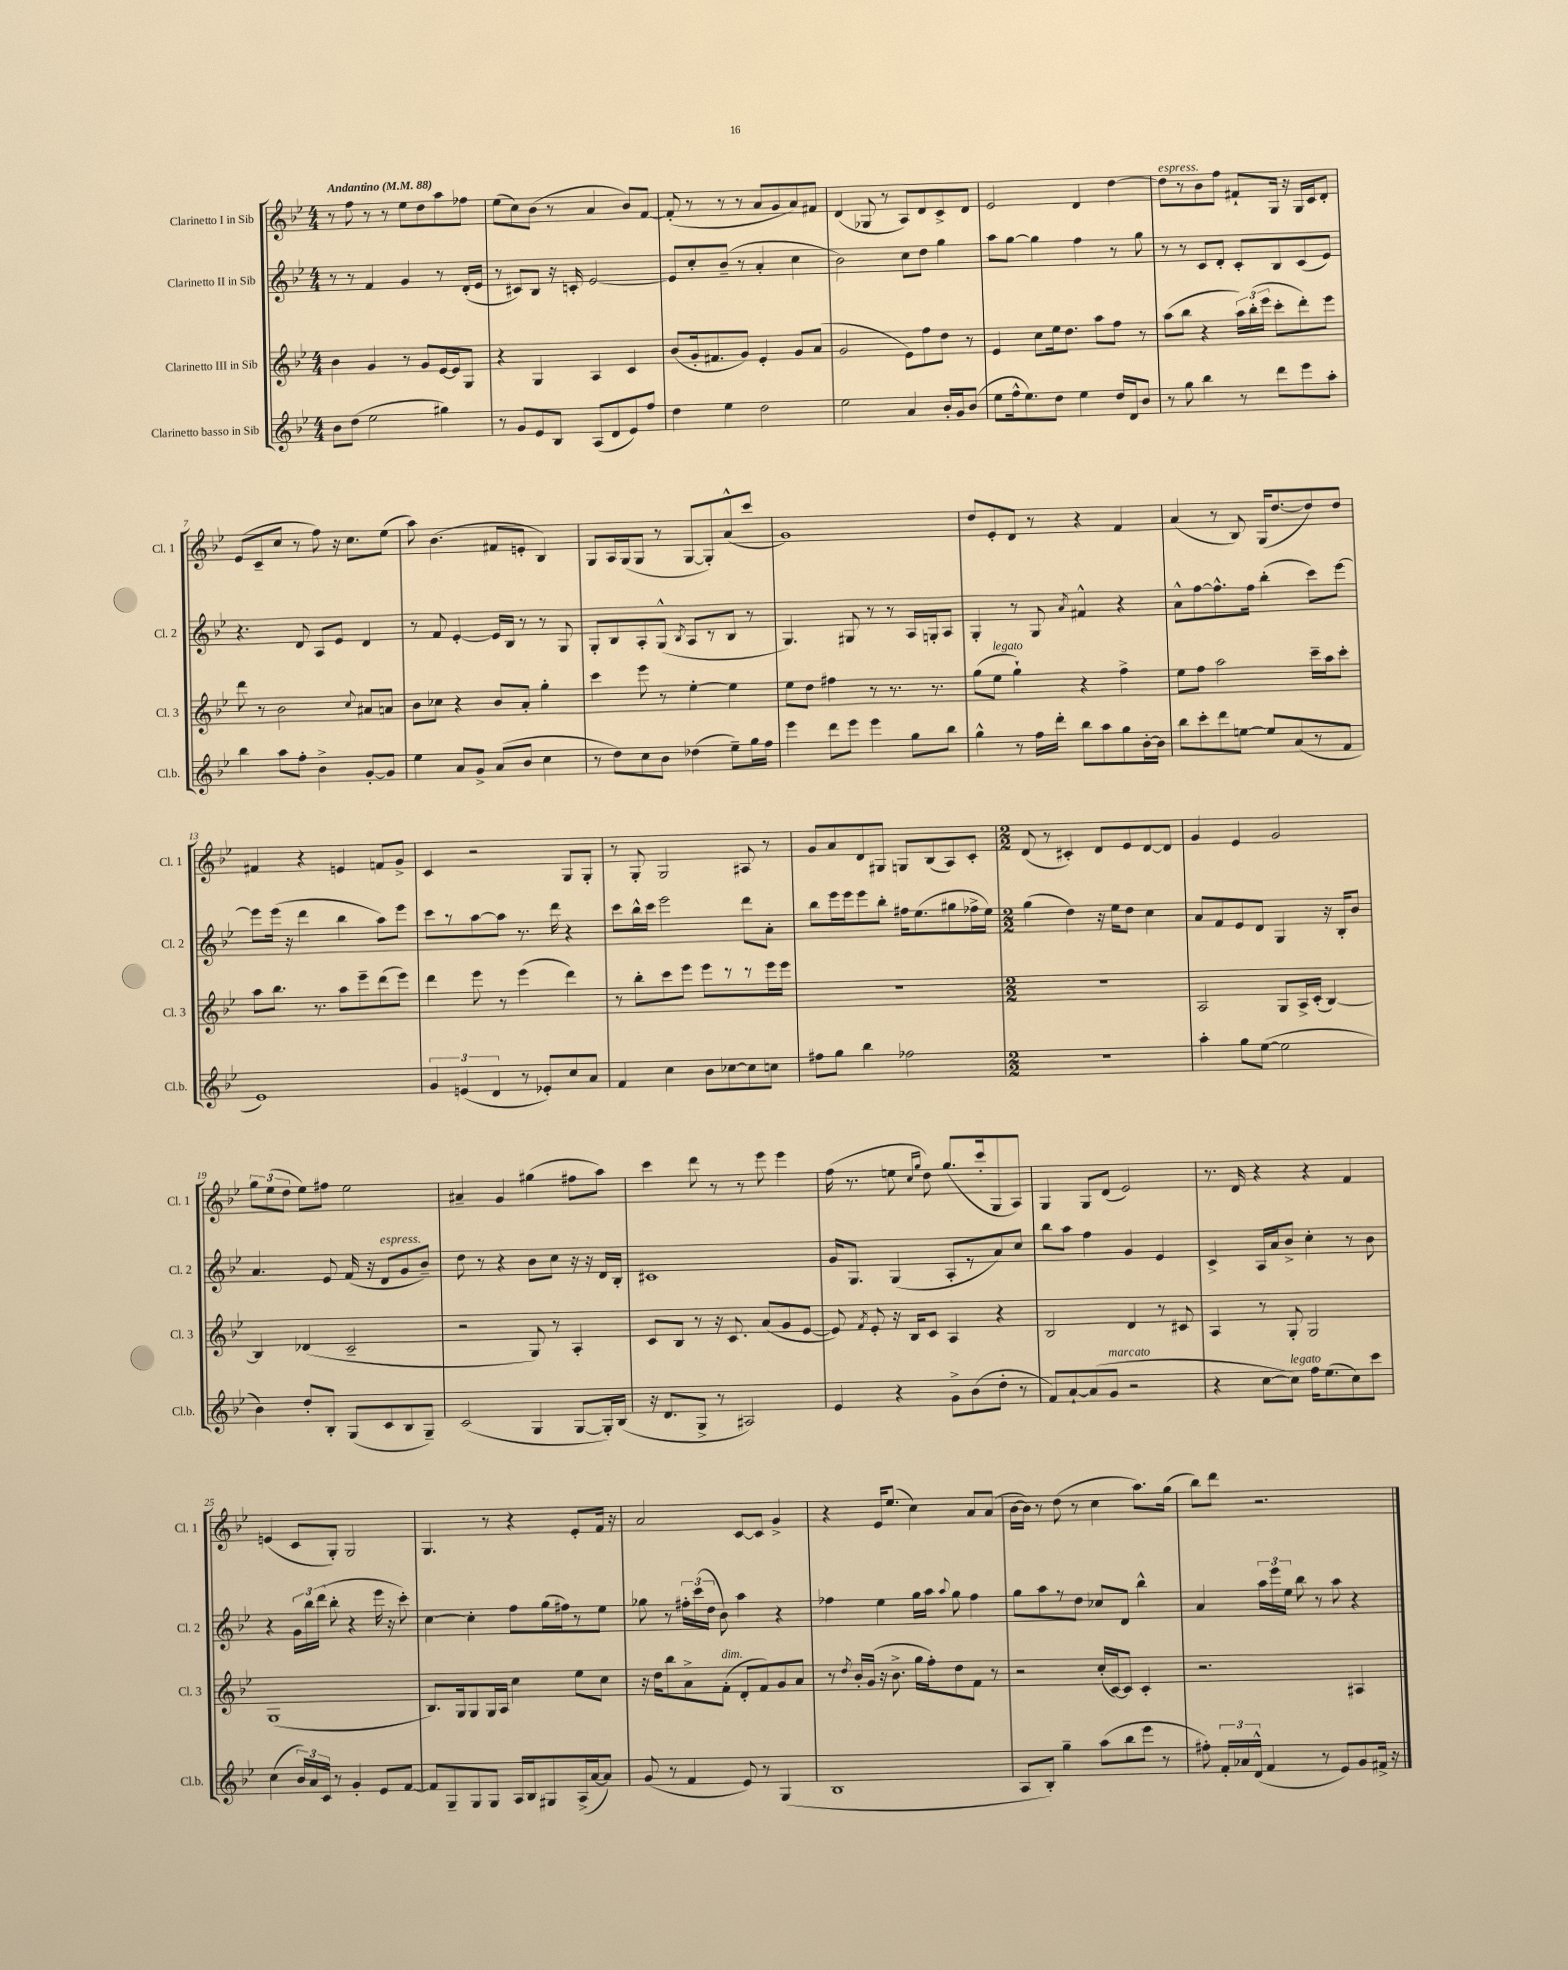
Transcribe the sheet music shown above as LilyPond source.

<<
\new StaffGroup <<
\new Staff = "s0" \with { instrumentName = "Clarinetto I in Sib" shortInstrumentName = "Cl. 1" } {
    \clef treble \key bes \major \numericTimeSignature \time 4/4 \tempo "Andantino" 4 = 88
    \autoBeamOff r8 f''8 r8 r8 ees''8[ d''8 a''8 fes''8] |
    ees''8[( c''8) bes'8]( r8 a'4 bes'8[) f'8]~ |
    f'8-.( r8 r8 r8 a'8[ g'8 a'8) fis'8] |
    d'4( ges8 r8 a8[) d'8 c'8-> d'8] |
    ees'2 d'4 d''4~ |
    d''8[^\markup { \italic "espress." } r8 bes'8 f''8] fis'8[-! g16] r16 g16[ c'16 d'8]-. |
    ees'8[( c'8-- c''8] r8 f''8) r16 c''8.[ ees''8]( |
    a''8) bes'4.( fis'8[ e'8]-. bes4) |
    g8[ a16 g16( g8] r8 g8[~ g8-.) a'8-^( c'''8] |
    g'1) |
    d''8[ ees'8-. d'8] r8 r4 f'4 |
    a'4( r8 bes8) g16[( d''8.~ d''8) d''8] |
    fis'4 r4 e'4 f'8[ g'8]-> |
    c'4 r2 g8[ g8]-. |
    r8 g8-. g2 ais8 r8 |
    g'8[ a'8 d'8 gis8] g8[ bes8( a8) c'8]-. |
    \numericTimeSignature \time 2/2 d'8( r8 cis'4-.) d'8[ ees'8 d'8~ d'8] |
    g'4 ees'4 g'2 |
    \tuplet 3/2 { g''8[ ees''8( d''8] } ees''8[) fis''8] ees''2 |
    ais'4-- g'4 gis''4( fis''8[ a''8]) |
    c'''4 d'''8 r8 r8 ees'''8 ees'''4 |
    f''16( r8. e''8 \grace { c''16[ g''16] } d''8) g''8.[( c'''16-. g8 a8]) |
    g4 g8[ d'8]( ees'2) |
    r8. d'16 r4 r4 f'4 |
    e'4( c'8[ g8]-.) g2 |
    g4. r8 r4 ees'8[-. f'16] r16 |
    a'2 c'8[~ c'8] g'4-> |
    r4 ees'16[ ees''8.]( c''4) a'8[ a'8]( |
    bes'16[~ bes'16]) r8 d''8( r8 c''4 a''8.[) g''16]( |
    bes''8[) d'''8] r2. \bar "|." |
}
\new Staff = "s1" \with { instrumentName = "Clarinetto II in Sib" shortInstrumentName = "Cl. 2" } {
    \clef treble \key bes \major \numericTimeSignature \time 4/4
    \autoBeamOff r8 r8 f'4 g'4 r8 d'16[-.( ees'16] |
    r8 cis'8[) bes8] r16 c'16-. ees'2~ |
    ees'8[ c''8-. bes'8]--( r8 a'4-. c''4 |
    bes'2) c''8[ d''8] g''4 |
    a''8[ g''8]~ g''4 f''4 r8 g''8 |
    r8 r8 c'8[ d'8]-. c'8[-. bes8 c'8( ees'8]) |
    r4. d'8 a8[ ees'8] d'4 |
    r8 f'8 ees'4~-. ees'16[ bes16] r8 r8 g8 |
    g8[-. bes8 a8-. g8]-^( \acciaccatura { bes8 } a8[ r8 bes8] r8 |
    g4.) gis8 r8 r8 a16[ g16-. a8] |
    g4-. r8 g8 \acciaccatura { a'8 } fis'4-^ r4 |
    a'8[-^ f''8~ f''8.-^ f''16] bes''4-.( c'''8[) ees'''8]~ |
    ees'''8[ ees'''16]( r16 d'''4 bes''4 a''8[) ees'''8] |
    c'''8[ r8 a''8~ a''8] r8. d'''16 r4 |
    c'''8[ bes''16-^ c'''16] ees'''2 d'''8[ a'8]-. |
    bes''8[ ees'''16 ees'''16 ees'''8 bes''8]-. fis''16[ ees''8.( gis''8 fes''16-> ees''16]) |
    \numericTimeSignature \time 2/2 g''4( d''4) r16 ees''16[ d''8] c''4 |
    a'8[ f'8 ees'8 d'8] g4 r16 bes16[-. bes'8] |
    a'4. ees'8 f'16( r16 d'8[^\markup { \italic "espress." } g'8 bes'8]--) |
    d''8 r8 r4 bes'8[ c''8] r16 r16 d'16[ bes16]-. |
    cis'1 |
    g'16[ g8.] g4( a8[-. r8 a'8) c''8] |
    bes''8[ a''8] f''4 g'4 ees'4 |
    c'4-> a16[ a'16 bes'8]-> c''4-. r8 bes'8 |
    r4 \tuplet 3/2 { g'16[ bes''16 d'''16]( } bes''8-. r4 ees'''16 r16 c'''8-.) |
    c''4~ c''4-. f''8[ g''16( fis''16) r8 ees''8] |
    ges''8 r8 \tuplet 3/2 { fis''16[-. c'''16( d''16] } bes'8) a''4 r4 |
    fes''4 ees''4 g''16[ a''16] \appoggiatura { a''8 } g''8 fes''4 |
    g''8[ a''8 r8 d''8] ces''8[ d'8] bes''4-^ |
    a'4 \tuplet 3/2 { a''16[ ees'''16 ees''16] } bes''8 r8 a''8 r4 \bar "|." |
}
\new Staff = "s2" \with { instrumentName = "Clarinetto III in Sib" shortInstrumentName = "Cl. 3" } {
    \clef treble \key bes \major \numericTimeSignature \time 4/4
    \autoBeamOff bes'4 g'4 r8 g'8[ ees'16~ ees'16 g8] |
    r4 g4 a4 c'4 |
    bes'8[( g'16-. fis'8. g'8]) ees'4-. g'8[ a'8]( |
    g'2 ees'8[) f''8 d''8] r8 |
    ees'4 c''8[ ees''16 d''8.] a''8[ f''8] r8 |
    a''8[( bes''8] r4 \tuplet 3/2 { a''16[) bes''16-.( ees'''16] } c'''8[-. d'''8-.) ees'''8] |
    d'''8 r8 bes'2 \appoggiatura { c''8 } ais'8[ a'8] |
    bes'8[ ces''8] r4 bes'8[ a'8]-. g''4-. |
    c'''4 ees'''8 r8 ees''4~-. ees''4 |
    ees''8[ d''8] fis''4 r8 r8. r8. |
    g''8[( ees''8]^\markup { \italic "legato" } g''4-!) r4 f''4-> |
    ees''8[ f''8] a''2 c'''16[-- a''16 c'''8]-. |
    a''8[ bes''8.] r8. a''8[ ees'''8-- d'''8( ees'''8]) |
    d'''4 ees'''8 r8 ees'''4( d'''4) |
    r8 bes''8[-. c'''8 ees'''8] ees'''8[ r8 r8 ees'''16 ees'''16] |
    R1 |
    \numericTimeSignature \time 2/2 R1 |
    a2 g8[ a16-> c'16]-.( bes4~) |
    bes4 des'4( c'2-- |
    r2 g8) r8 a4-. |
    c'8[ bes8] r8 r16 c'8. a'8[( g'8 ees'8]~ |
    ees'8) \acciaccatura { f'8 } ees'8-. r16 bes16[ c'8] a4 r4 |
    bes2 d'4 r8 cis'8 |
    a4 r8 g8-. g2 |
    g1( |
    bes8.[) g16 g8 g16 a16] c''4 ees''8[ c''8] |
    r16 d''16[ bes''8 a'8-> f'8]-.^\markup { \italic "dim." }( d'8[-. f'8) g'8 a'8] |
    r8 \acciaccatura { d''8 } bes'16[-. g'16]( r16 bes'8.-> g''16[ f''16-.) d''8 f'8] r8 |
    r2 c''16[-.( c'16~) c'8] c'4-. |
    r2. ais4 \bar "|." |
}
\new Staff = "s3" \with { instrumentName = "Clarinetto basso in Sib" shortInstrumentName = "Cl.b." } {
    \clef treble \key bes \major \numericTimeSignature \time 4/4
    \autoBeamOff bes'8[ d''8]( ees''2 gis''4) |
    r8 g'8[ ees'8 bes8] a8[( d'8 ees'8) f''8] |
    d''4 ees''4 d''2 |
    ees''2 a'4 bes'16[-. g'16 bes'8]( |
    ees''8[ f''16-^ ees''8.) d''8] ees''4 d''16[ d'16 bes'8] |
    r8 g''8 bes''4 r8 d'''8[ ees'''8 a''8]-. |
    bes''4 a''8[ f''8]-. bes'4-> g'8[~-. g'8] |
    ees''4 a'8[ g'8]-> a'8[( bes'8] c''4 |
    r8 d''8[) c''8 bes'8] des''4( ees''8[--) g''16 f''16] |
    ees'''4 d'''8[ ees'''8] ees'''4 g''8[ bes''8] |
    g''4-^ r8 f''16[ d'''16]-. bes''8[ a''8 g''8 bes'16~-. bes'16] |
    bes''8[ c'''8-. d'''8 e''8]~ e''8[ a'8( r8 f'8] |
    ees'1) |
    \tuplet 3/2 { g'4 e'4( d'4 } r8 ees'8[-.) c''8 a'8] |
    f'4 c''4 bes'8[ ces''8~ ces''8 c''8] |
    fis''8[ g''8] bes''4 fes''2 |
    \numericTimeSignature \time 2/2 R1 |
    a''4-. g''8[ ees''8]~( ees''2 |
    bes'4) d''8[-. bes8]-. g8[( c'8 bes8 g8]--) |
    c'2( g4 g8[~ g16-.) bes16]( |
    r16 d'8.[ g8]-> r8 ais2) |
    ees'4 r4 g'8[-> bes'8( d''8]-. r8 |
    f'8[) a'8~-! a'8( g'8]^\markup { \italic "marcato" } r2 |
    r4 c''8[~ c''8]^\markup { \italic "legato" }) f''16[ ees''8.( c''8) c'''8] |
    c''4( \tuplet 3/2 { bes'16[) a'16 c'16] } r8 g'4-. ees'8[ f'8]~ |
    f'8[ g8-- g8 g8] a16[ bes16 gis8 a16->( a'16~ a'8]) |
    g'8( r8 f'4 ees'8) r8 g4( |
    bes1 |
    a8[ bes8]-.) g''4-- a''8[( bes''8 ees'''8] r8 |
    fis''8-.) \tuplet 3/2 { f'16[-. aes'16 d'16]-^( } f'4 r8 ees'8[) g'8 fis'16]-> r16 \bar "|." |
}
>>
>>
